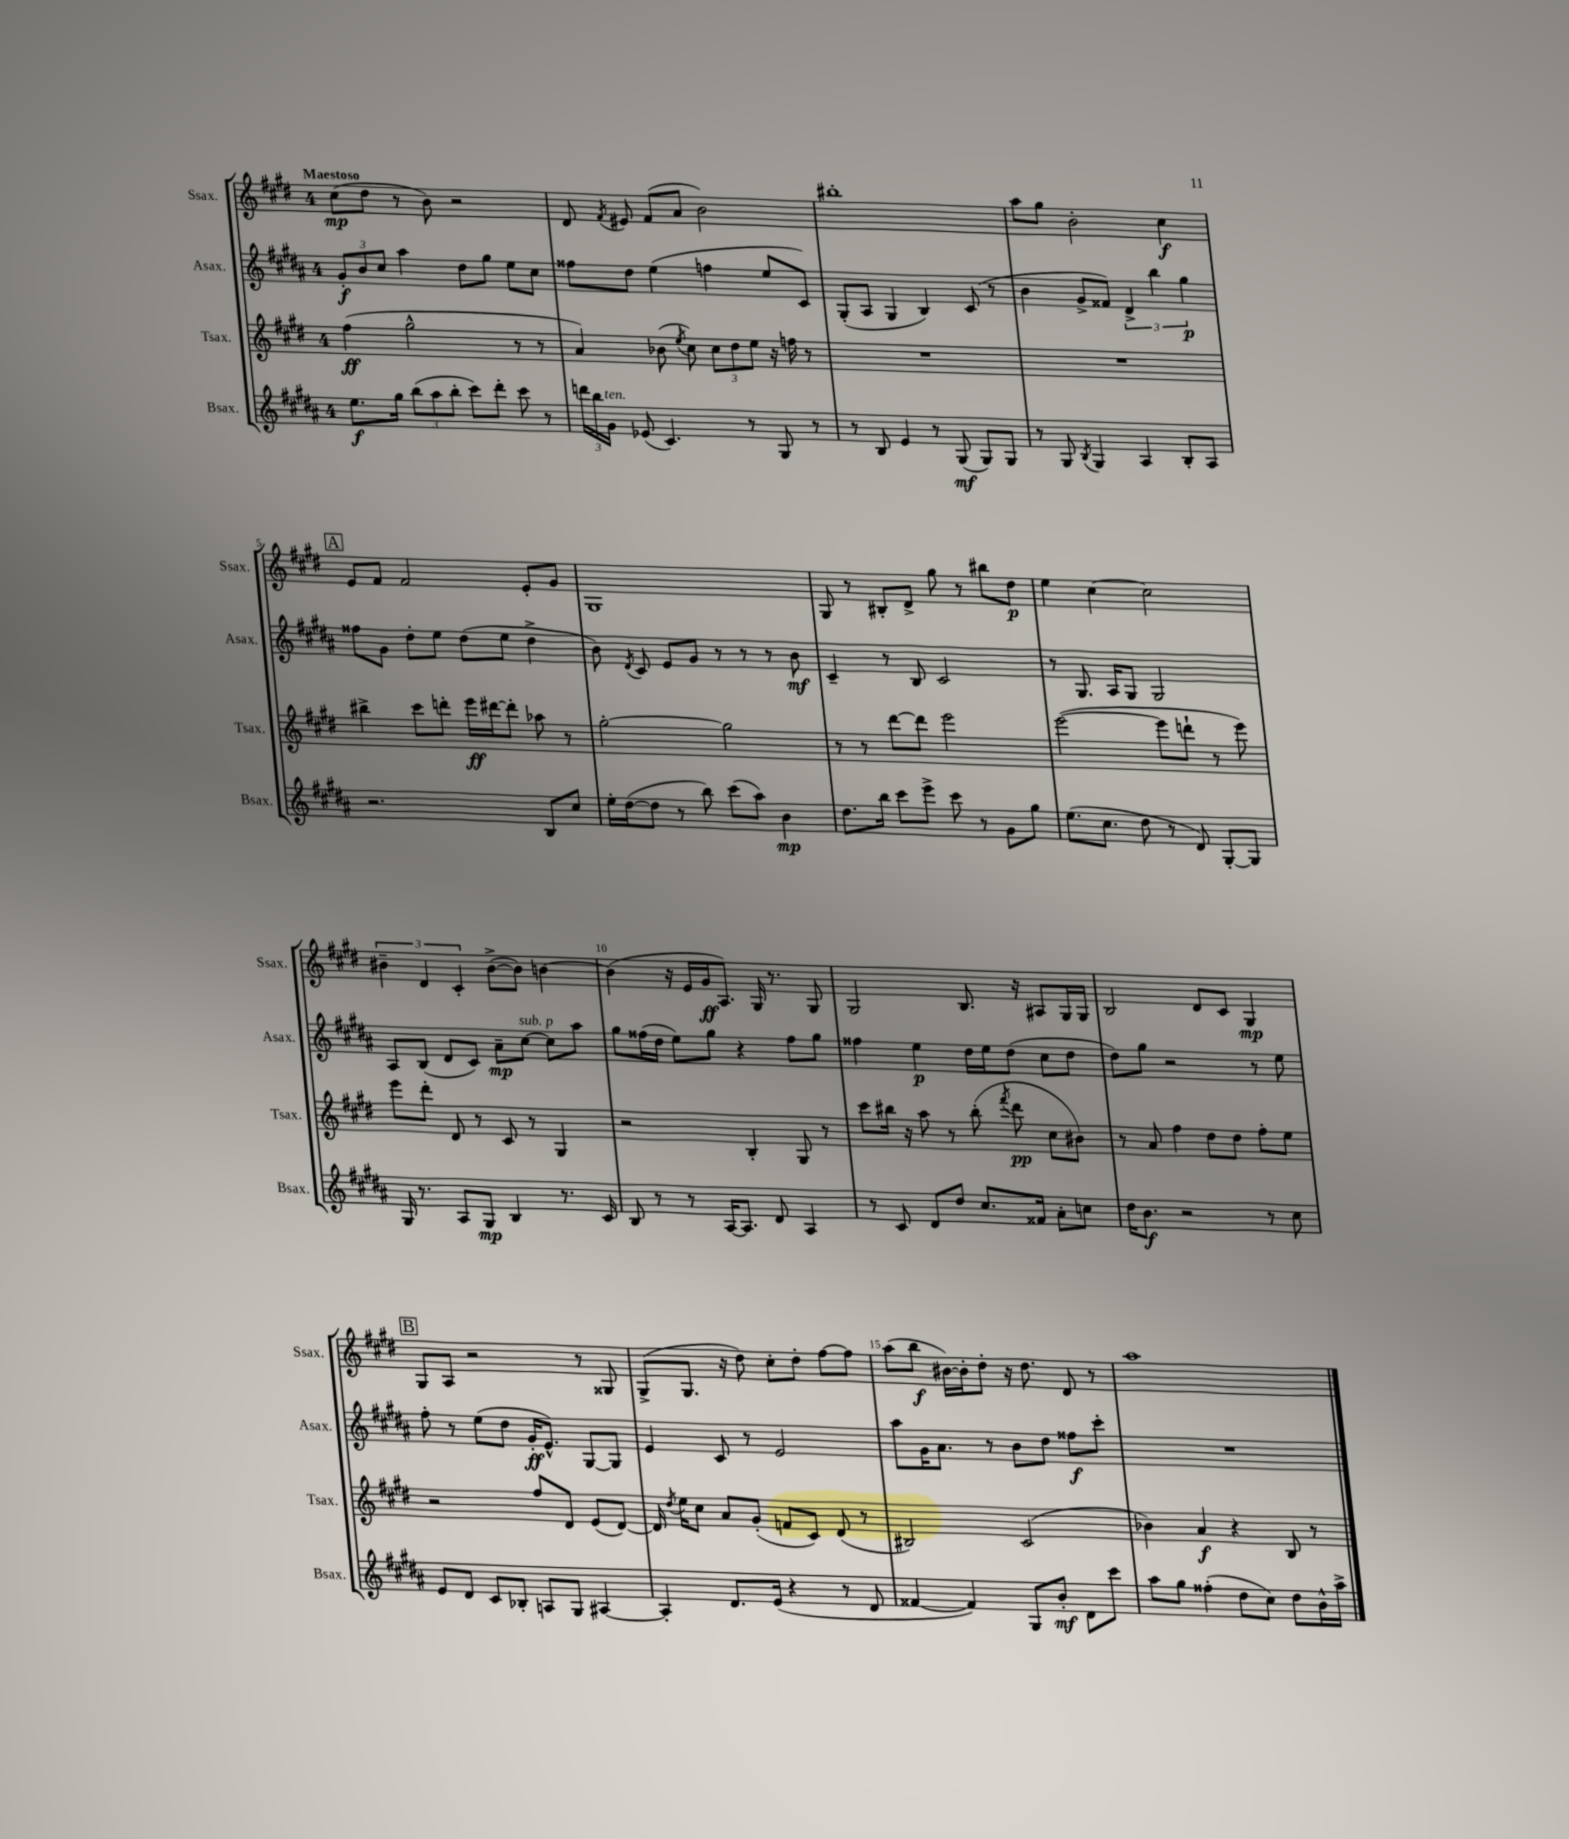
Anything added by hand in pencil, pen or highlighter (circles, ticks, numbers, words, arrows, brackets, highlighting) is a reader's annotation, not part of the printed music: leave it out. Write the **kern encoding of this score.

**kern	**kern	**kern	**kern
*staff4	*staff3	*staff2	*staff1
*clefG2	*clefG2	*clefG2	*clefG2
*k[f#c#g#d#a#]	*k[f#c#g#d#]	*k[f#c#g#d#a#]	*k[f#c#g#d#]
*M4/4	*M4/4	*M4/4	*M4/4
8.ee	(4ff#	12g#'	(8cc#
.	.	12b	.
.	.	.	8dd#
.	.	12cc#	.
16gg#	.	.	.
(12bb	2gg#^^	4aa#	8r
12aa#	.	.	.
.	.	.	8b)
12bb'	.	.	.
8ccc#)	.	8dd#	2r
8ddd#'	.	8gg#	.
8ccc#	8r	8ee	.
8r	8r	8cc#	.
=	=	=	=
24ddd	4a)	8ff##	8d#
24bb	.	.	.
24g#	.	.	.
.	.	.	8qf#
(8e-	.	8dd#	8e#
4.c#)	(8b-	(4ee	(8f#
.	8qee	.	.
.	8cc#)	.	8a
.	12cc#	4ff	2b)
.	12dd#	.	.
8r	.	.	.
.	12ee	.	.
8G#	16r	8ee	.
.	16ff	.	.
8r	8r	8c#)	.
=	=	=	=
8r	1r	(8G#'	1bb#'
8B	.	8A#	.
4e	.	4G#	.
8r	.	4B)	.
(8G#	.	.	.
8G#)	.	(8c#	.
8G#	.	8r	.
=	=	=	=
8r	1r	4b	8aa
8G#	.	.	8gg#
8qB	.	.	.
4G#	.	8g#^	2b'
.	.	8f##)	.
4A#	.	6d#^	.
.	.	6bb	.
8B'	.	.	4cc#
.	.	6gg#	.
8A#	.	.	.
=	=	=	=
2.r	4bb#^	8ff##	8e
.	.	8g#	8f#
.	8ccc#	8dd#'	2f#
.	8ddd'	8ee	.
.	16eee	(8dd#	.
.	[16ddd#	.	.
.	8ddd#']	8ee	.
8B	8aa-	4dd#^	8e'
8cc#	8r	.	8g#
=	=	=	=
16ee'	[2gg#'	8b)	1G#
([16dd#	.	.	.
.	.	8qd#	.
8dd#]	.	8c#	.
8r	.	8e	.
8bb)	.	8g#	.
(8ccc#	2gg#]	8r	.
8aa#)	.	8r	.
4b	.	8r	.
.	.	8b	.
=	=	=	=
8.dd#	8r	4c#~	8G#
.	8r	.	8r
16bb	.	.	.
8ccc#	[8ddd#	8r	8B#'
8eee^	8ddd#]	8B	8d#^
8ccc#	2eee	2c#	8gg#
8r	.	.	8r
8g#	.	.	8bb#
8gg#	.	.	8dd#
=	=	=	=
(8.ee	([2eee	8r	4ee
.	.	8.G#	.
8.cc#	.	.	.
.	.	.	[4cc#
.	.	16A#	.
8dd#	.	8G#	.
8r	8eee]	2G#	2cc#]
8d#)	8ddd`	.	.
[8G#'	8r	.	.
8G#]	8eee)	.	.
=	=	=	=
16G#	8eee	8A#	6b#~
8.r	.	.	.
.	8ddd#'	(8B	.
.	.	.	6d#
8A#	8d#	8d#	.
.	.	.	6c#'
8G#	8r	8c#)	.
4B	8c#	8a#~	([8b#^
.	8r	[8cc#	8b#])
8.r	4G#	8cc#]	[4b
.	.	8aa#	.
16c#	.	.	.
=	=	=	=
8B	2r	8gg#	(4b]
8r	.	(16ff##	.
.	.	16dd#	.
8r	.	8ee)	16r
.	.	.	16e
[16A#	.	8gg#	16g#
8.A#]	.	.	8.A)
.	4B'	4r	.
8d#	.	.	16G#
.	.	.	8.r
4A#	8G#	8ff##	.
.	8r	8gg#	8G#
=	=	=	=
8r	8ccc#	4ff##	2G#
8c#	16bb#	.	.
.	16r	.	.
8d#	8aa	4ee	.
8dd#	8r	.	.
8.cc#	(8bb#'	16dd#	8.B
.	.	16ee	.
.	8qfff#	.	.
.	8ddd#	(8dd#	.
16f##	.	.	16r
8a#'	8cc#	8cc#	8A#
8cc	8b#)	8dd#	16G#
.	.	.	16G#
=	=	=	=
16dd#	8r	8dd#)	2B
8.b	.	.	.
.	8a	8gg#	.
2r	4ff#	2r	.
.	8dd#	.	8d#
.	8dd#	.	8c#
8r	8ff#'	8r	4G#
8cc#	8ee	8ee	.
=	=	=	=
8e	2r	8ff#'	8G#
8d#	.	8r	8A
8c#	.	(8ee	2r
8B-'	.	8dd#	.
8A	8ff#	16g#'	.
.	.	8.e^^)	.
8G#	8d#	.	.
[4A#	(8e	[8G#	8r
.	[8d#)	8G#]	8G##
=	=	=	=
4A#']	16d#]	4e	(8G#^
.	8qdd#	.	.
.	16ee	.	.
.	8cc#	.	8.G#
8.d#	8a	8c#	.
.	.	.	16r
.	(8g#'	8r	8dd#)
(16e	.	.	.
4r	8f	2e	8cc#'
.	8c#)	.	8dd#'
8r	(8d#	.	[8ff#
8d#	8r	.	8ff#]
=	=	=	=
[4f##	2B#)	8aa#	(8aa
.	.	16g#	8bb
.	.	8.a#	.
4f##])	.	.	[16b#)
.	.	.	16b#']
.	.	8r	8dd#'
8G#	(2c#	8b	16r
.	.	.	8.dd#
8b'	.	8dd#	.
8d#	.	8ff##	8d#
8ccc#	.	8ccc#'	8r
=	=	=	=
8aa#	4b-)	1r	1aa
8gg#	.	.	.
(4ff##'	4a	.	.
8dd#	4r	.	.
8cc#)	.	.	.
8dd#	8B	.	.
16b^^	8r	.	.
16aa#^	.	.	.
==	==	==	==
*-	*-	*-	*-
